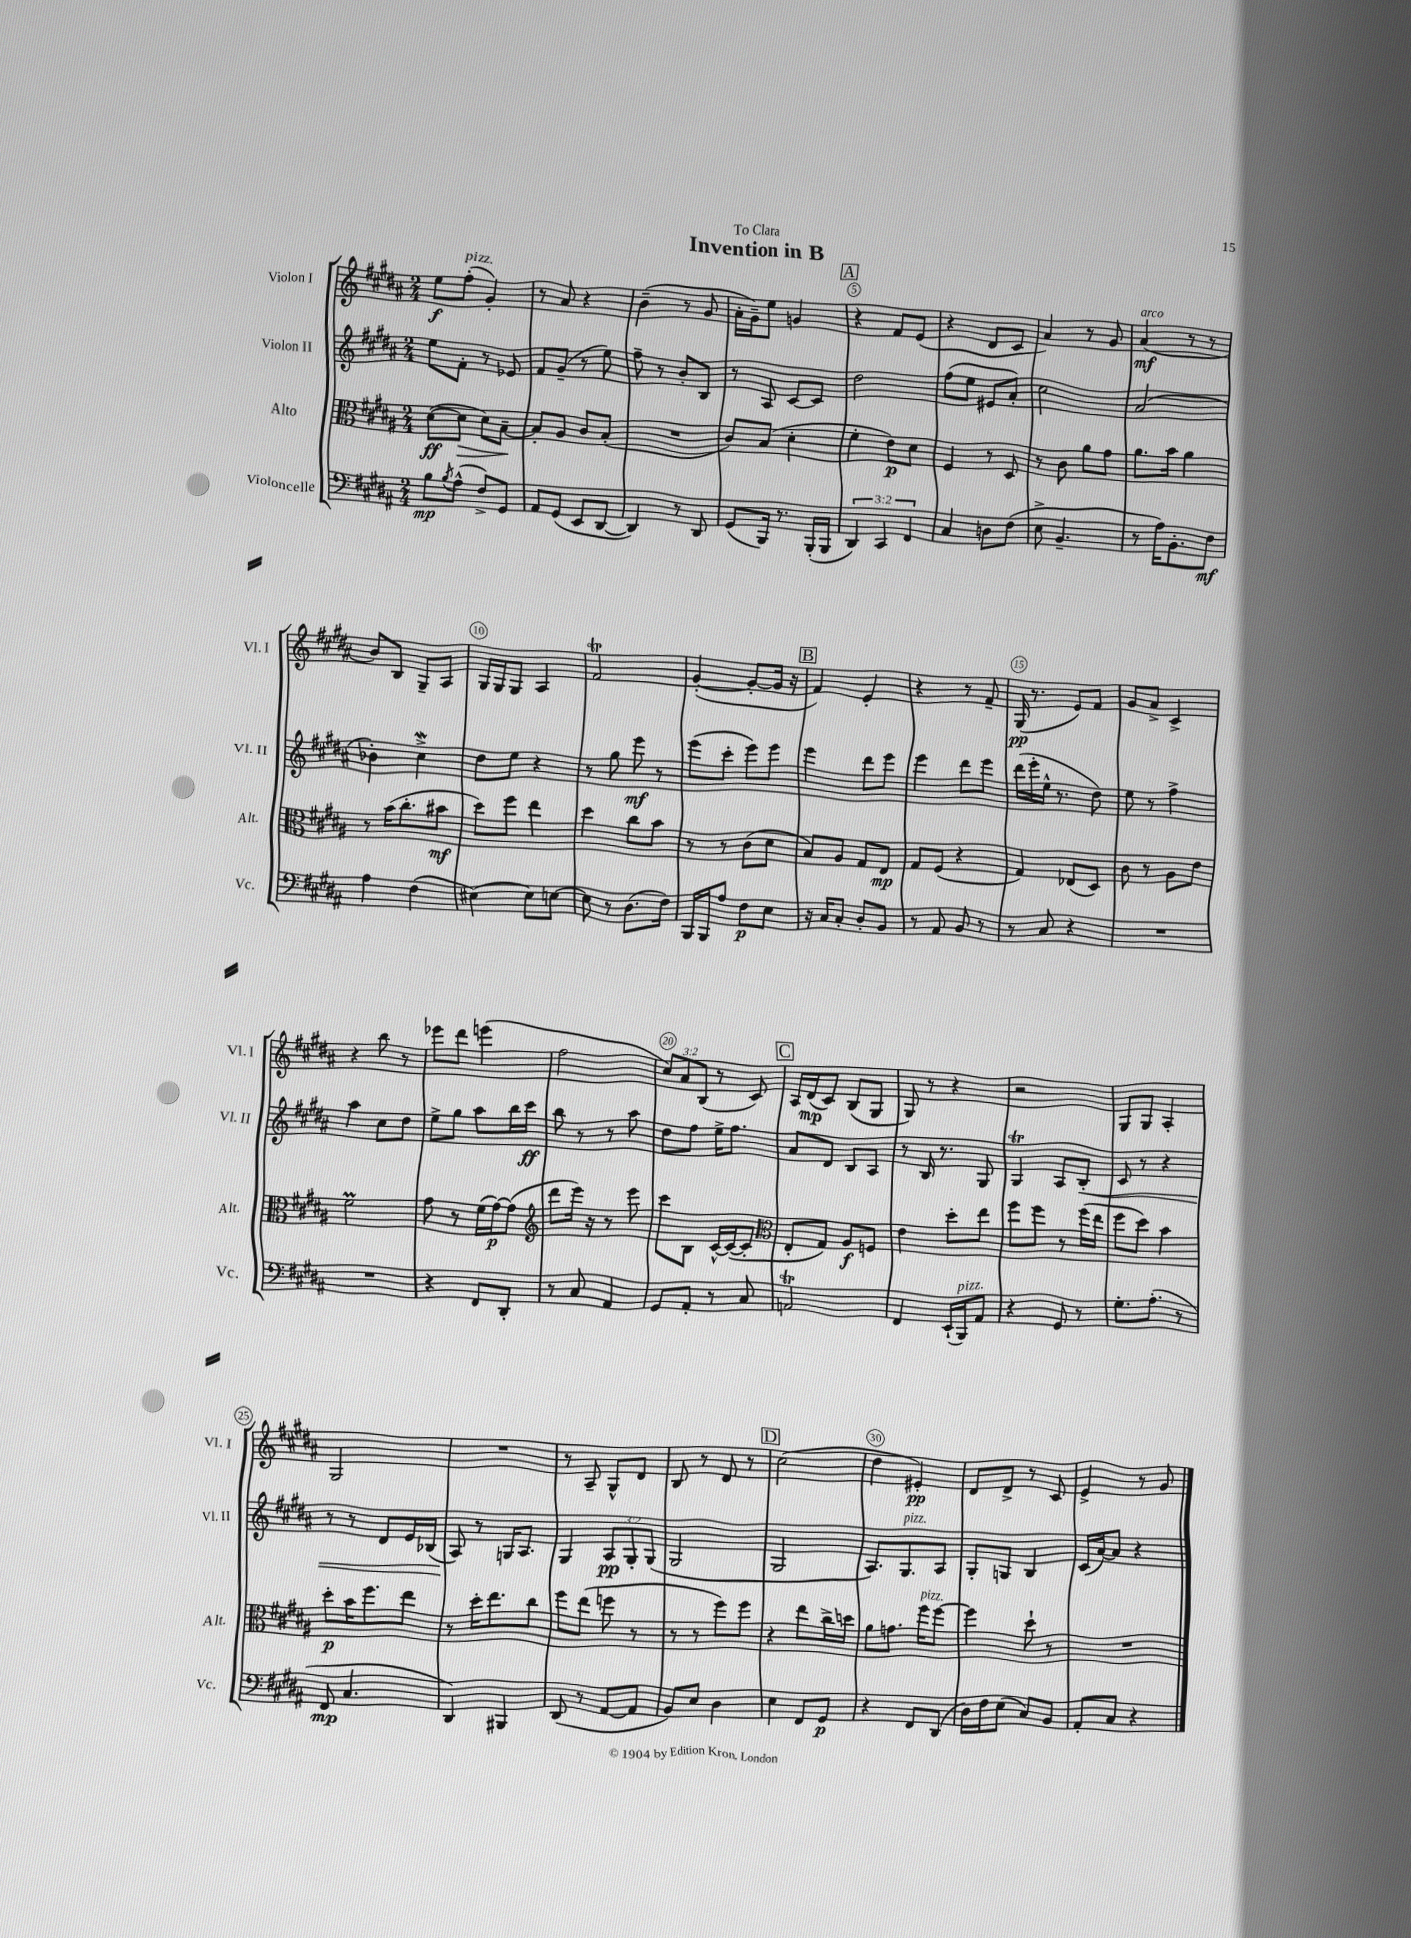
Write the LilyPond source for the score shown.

\header { title = "Invention in B" dedication = "To Clara" }
<<
\new StaffGroup <<
\new Staff = "s0" \with { instrumentName = "Violon I" shortInstrumentName = "Vl. I" } {
    \clef treble \key b \major \numericTimeSignature \time 2/4 \override Staff.TupletNumber.text = #tuplet-number::calc-fraction-text
    e''8\f fis''8-.^\markup { \italic "pizz." }( gis'4-.) |
    r8 ais'8 r4 |
    b'4--( r8 gis'8 |
    ais'16-. gis'16--) e''8 g'4 |
    \mark \markup { \box "A" } r4 fis'8 e'8( |
    r4 dis'8 cis'8 |
    ais'4) r8 gis'8 |
    ais'4\mf^\markup { \italic "arco" }( r8 r8 |
    b'8) b8 gis8-- ais8 |
    gis16 gis16 gis8 ais4 |
    fis'2\trill |
    gis'4~-.( gis'8~-. gis'16 r16 |
    \mark \markup { \box "B" } fis'4) e'4-. |
    r4 r8 fis'8-- |
    gis16\pp( r8. e'8) fis'8 |
    gis'8 ais'8-> cis'4-> |
    r4 b''8 r8 |
    ees'''8 dis'''8 e'''4( |
    fis''2 |
    \tuplet 3/2 { cis''8) ais'8 b8( } r8 cis'8) |
    \mark \markup { \box "C" } ais16 dis'16\mp( cis'8) b8( gis8 |
    gis8) r8 r4 |
    r2 |
    gis8 gis8 ais4-. |
    gis2 |
    R2 |
    r8 ais8-- gis8-^ dis'8 |
    b8 r8 dis'8 r8 |
    \mark \markup { \box "D" } cis''2( |
    dis''4 eis'4-.\pp) |
    dis'8 dis'8-> r8 cis'8 |
    e'4-> r8 gis'8 \bar "|." |
}
\new Staff = "s1" \with { instrumentName = "Violon II" shortInstrumentName = "Vl. II" } {
    \clef treble \key b \major \numericTimeSignature \time 2/4 \override Staff.TupletNumber.text = #tuplet-number::calc-fraction-text
    e''8 fis'8-. r8 ees'8 |
    fis'8 gis'8--( r8 e''8) |
    fis''8-- r8 b'8-. b8 |
    r8 ais8 cis'8~ cis'8 |
    \mark \markup { \box "A" } dis''2 |
    fis''8( e''8 eis'8 ais'8-.) |
    cis''2 |
    ais'2( |
    bes'4-.) cis''4->\mordent |
    dis''8 e''8 r4 |
    r8 gis''8 e'''8\mf r8 |
    e'''8( cis'''8-. e'''8) e'''8 |
    \mark \markup { \box "B" } e'''4 dis'''8 e'''8 |
    e'''4 dis'''8 e'''8 |
    dis'''16( e'''16-. e''16-^ r8. dis''8) |
    e''8 r8 fis''4-> |
    ais''4 cis''8 dis''8 |
    e''8-> gis''8 ais''8 b''16 cis'''16\ff |
    b''8 r8 r8 ais''8 |
    dis''8 fis''8 e''16-> fis''8. |
    \mark \markup { \box "C" } ais'8 dis'8 b8 ais8 |
    r8 b16 r8. gis8 |
    gis4\trill ais8 b8-.\< |
    cis'8 r8 r4 |
    r8 r8 dis'8 e'16 bes16( |
    ais8\!) r8 g16 ais8. |
    gis4 \tuplet 3/2 { ais8\pp gis8-. gis8( } |
    gis2 |
    \mark \markup { \box "D" } gis2 |
    ais8.) gis8.^\markup { \italic "pizz." } ais8 |
    gis8-. g8 b4 |
    cis'16( ais'16~) ais'8 r4 \bar "|." |
}
\new Staff = "s2" \with { instrumentName = "Alto" shortInstrumentName = "Alt." } {
    \clef alto \key b \major \numericTimeSignature \time 2/4
    dis'8~\ff( dis'8\> dis'8) b8~--\! |
    b8-. ais8 cis'8 b8-.( |
    R2 |
    cis'8) b8( dis'4-. |
    \mark \markup { \box "A" } fis'4-. e'8\p) dis'8 |
    fis4 r8 dis8 |
    r8 cis'8 ais'8 gis'8 |
    ais'8. b'16 ais'4 |
    r8 b'16( cis''8.-. bis'8\mf |
    dis''8) fis''8 e''4 |
    dis''4 cis''8 b'8 |
    r8 r8 cis'8( dis'8 |
    \mark \markup { \box "B" } b8) ais8 gis8 e8\mp |
    gis8 fis8( r4 |
    gis4) ees8( dis8) |
    cis'8 r8 ais8 e'8 |
    fis'2\prall |
    gis'8 r8 fis'16( gis'16~\p) gis'8( |
    \clef treble dis'''8 e'''16) r16 r8 e'''8 |
    cis'''8 b8 cis'16~-^ cis'16~( cis'8-. |
    \mark \markup { \box "C" } \clef alto e8-. gis8) ais8\f f8 |
    e'4 dis''8-. e''8 |
    fis''8 fis''8 r8 fis''16( e''16 |
    fis''8 dis''8) b'4 |
    dis''8-.\p b'16 fis''8. e''8 |
    r8 dis''16-. e''8. cis''8 |
    fis''8 e''8( f''8 r8 |
    r8 r8 fis''8) fis''8 |
    \mark \markup { \box "D" } r4 e''8 cis''16-> d''16 |
    ais'8 g'8. fis''16^\markup { \italic "pizz." } fis''8~ |
    fis''4 dis''8-! r8 |
    R2 \bar "|." |
}
\new Staff = "s3" \with { instrumentName = "Violoncelle" shortInstrumentName = "Vc." } {
    \clef bass \key b \major \numericTimeSignature \time 2/4 \override Staff.TupletNumber.text = #tuplet-number::calc-fraction-text
    b8\mp \acciaccatura { b8 } ais8-^( fis8->) gis,8 |
    ais,8 gis,8( e,8 dis,8~ |
    dis,4) r8 dis,8 |
    gis,8( b,,16) r8. b,,16-.( b,,16 |
    \mark \markup { \box "A" } \tuplet 3/2 { dis,4) cis,4 fis,4 } |
    cis4 d8 fis8( |
    e8-> b,4.-- |
    r8 ais16) b,8.-. fis8\mf |
    ais4 fis4( |
    eis4~) eis8 e8~ |
    e8 r8 dis8.( fis16) |
    b,,16 b,,16 ais8 fis8\p e8 |
    \mark \markup { \box "B" } r16 cis16 cis8-. dis8-. b,8 |
    r8 ais,8 b,8 r8 |
    r8 cis8 r4 |
    R2 |
    R2 |
    r4 fis,8 dis,8-. |
    r8 cis8 ais,4 |
    gis,8 ais,8-. r8 cis8 |
    \mark \markup { \box "C" } a,2\trill |
    fis,4 e,16-!( b,,16^\markup { \italic "pizz." }) ais,8 |
    r4 gis,8 r8 |
    gis8.-. ais8.-.( r8 |
    fis,8\mp cis4. |
    dis,4) bis,,4 |
    dis,8( r8 ais,8~ ais,8 |
    b,8) e8 dis4 |
    \mark \markup { \box "D" } e4 fis,8 gis,8\p |
    r4 fis,8 dis,8( |
    dis16) fis16 e8( cis8) b,8 |
    ais,8-. cis8 r4 \bar "|." |
}
>>
>>
\layout { \context { \Score \override BarNumber.break-visibility = ##(#f #t #t) barNumberVisibility = #(every-nth-bar-number-visible 5) \override BarNumber.stencil = #(make-stencil-circler 0.1 0.3 ly:text-interface::print) } }
